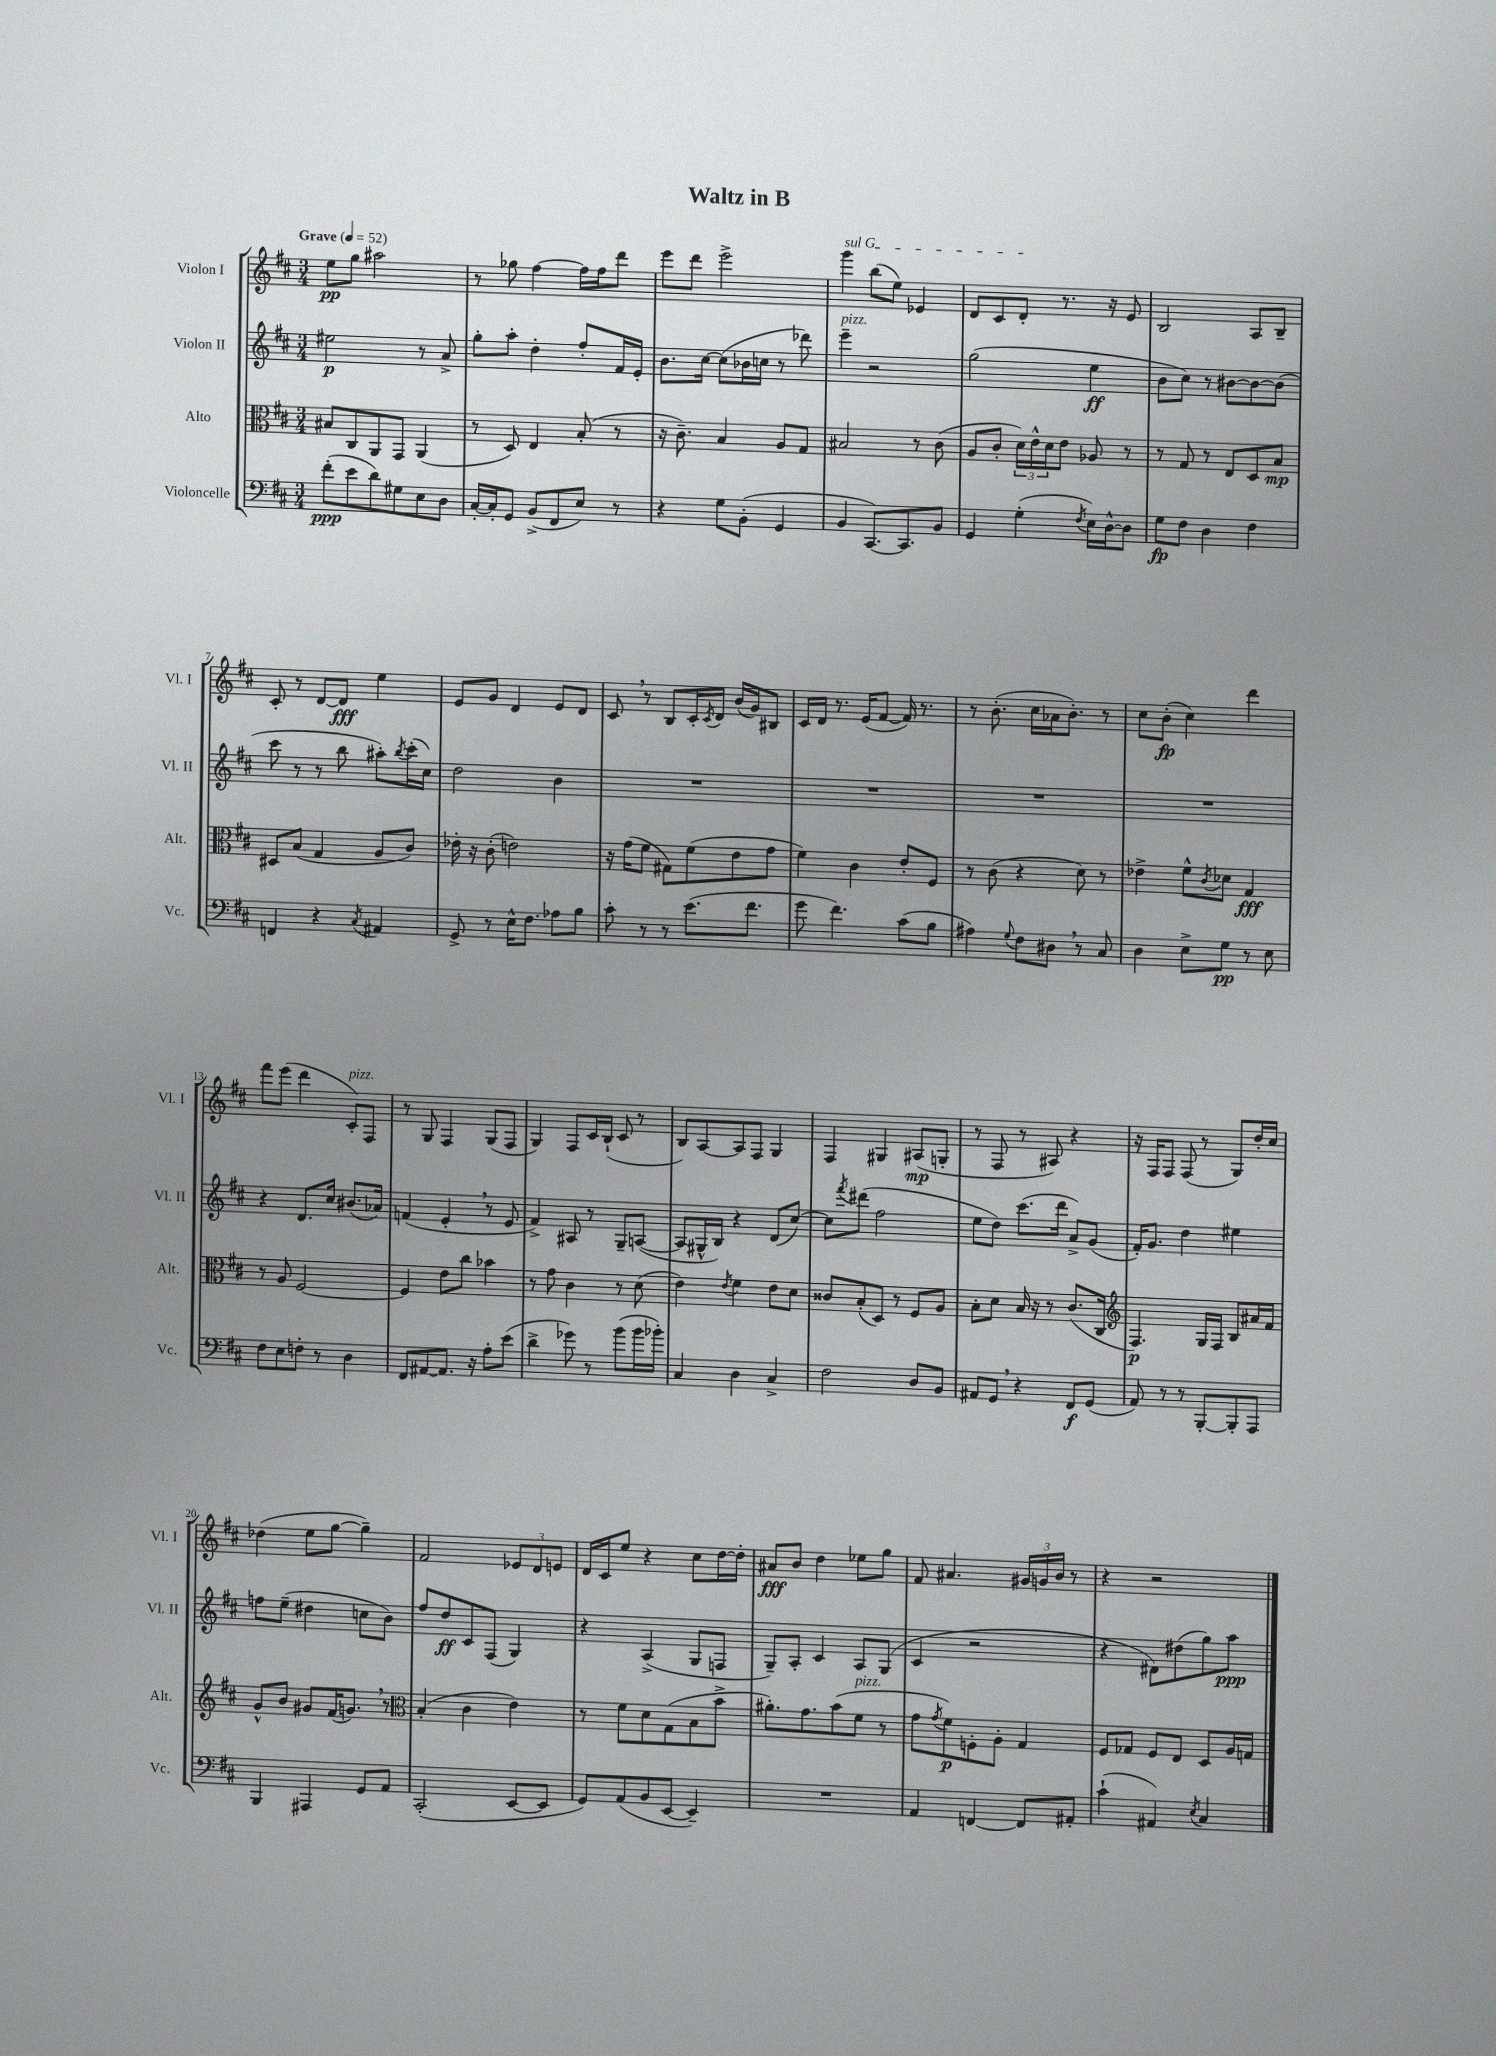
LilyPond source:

\header { title = "Waltz in B" }
<<
\new StaffGroup <<
\new Staff = "s0" \with { instrumentName = "Violon I" shortInstrumentName = "Vl. I" } {
    \clef treble \key d \major \numericTimeSignature \time 3/4 \tempo "Grave" 4 = 52
    e''8\pp g''8 ais''2 |
    r8 ges''8 fis''4~ fis''16 fis''16 d'''8 |
    e'''8 d'''8 e'''2-> |
    \once \override TextSpanner.bound-details.left.text = \markup { \italic "sul G" } g'''4\startTextSpan b''8( e''8) ees'4 |
    d'8 cis'8 d'8-.\stopTextSpan r8. r16 e'8 |
    b2 a8 b8-- |
    cis'8-. r8 d'8~ d'8\fff e''4 |
    e'8 g'8 d'4 e'8 d'8 |
    cis'8 \breathe r8 b8 cis'16-. \acciaccatura { cis'8 } d'16 b'16( g'16) bis8 |
    cis'16 d'16 r8. e'16( fis'8~ fis'16) r8. |
    r8 b'8.-.( cis''16 aes'16 b'8.-.) r8 |
    cis''8 b'8-.\fp( cis''4) d'''4 |
    fis'''8 e'''8( d'''4 cis'8-.^\markup { \italic "pizz." }) fis8 |
    r8 g8 fis4 g8( fis8 |
    g4) fis8 cis'16 b16-!( cis'8 r8 |
    b8) a8~ a8 fis8 g4 |
    fis4 gis4 ais8\mp( g8-. |
    r8 fis8 r8 ais8) r4 |
    r16 fis16 fis8 fis8( r8 g8) d''16-. cis''16 |
    des''4( e''8 g''8~ g''4--) |
    fis'2 \tuplet 3/2 { ees'8 d'8 e'8 } |
    d'16 cis'16 e''8 r4 cis''8 d''16~ d''16-. |
    ais'8\fff b'8 d''4 ees''8 g''8 |
    fis'8 ais'4. \tuplet 3/2 { gis'16 g'16 b'16 } r8 |
    r4 r2 \bar "|." |
}
\new Staff = "s1" \with { instrumentName = "Violon II" shortInstrumentName = "Vl. II" } {
    \clef treble \key d \major \numericTimeSignature \time 3/4
    eis''2\p r8 a'8-> |
    g''8-. a''8-. d''4-. fis''8-. fis'16 e'16-. |
    b'8. cis''16~ cis''8( bes'16 c''16 r8 des'''8) |
    e'''4--^\markup { \italic "pizz." } r2 |
    g''2( e''4\ff |
    b'8 cis''8) r8 bis'8~ bis'8~ bis'8( |
    cis'''8 r8 r8 b''8 ais''8-.) \acciaccatura { b''8 } cis'''16-.( cis''16) |
    d''2 b'4 |
    R2. |
    R2. |
    R2. |
    R2. |
    r4 d'8. cis''16 bis'8.( aes'16) |
    f'4( e'4-. \breathe r8 e'8 |
    fis'4->) ais8 r8 g8-- a8~( |
    a8 gis16-^ b16) r4 d'8( cis''8~) |
    cis''8 \acciaccatura { fis'''8 } dis'''8( fis''2 |
    e''8 d''8) cis'''8.( d'''16 a'8->) g'8( |
    fis'16-.) g'8. d''4 eis''4 |
    f''8 e''8--( dis''4 c''8 b'8) |
    fis''8 d''8\ff cis'8 fis8( g4) |
    r4 a4->( g8 f8 |
    g8--) a8-. cis'4 a8 g8( |
    cis'4 r2 |
    r4 dis'8) dis''8( g''8) a''8\ppp \bar "|." |
}
\new Staff = "s2" \with { instrumentName = "Alto" shortInstrumentName = "Alt." } {
    \clef alto \key d \major \numericTimeSignature \time 3/4
    bis8 cis8 a,8 g,8 a,4( |
    r8 d8) e4 b8-.( r8 |
    r16 cis'8.--) b4 a8 g8 |
    bis2 r8 cis'8( |
    a8 cis'8-. \tuplet 3/2 { d'16) e'16-^ d'16 } e'8 aes8 r8 |
    r8 g8 r8 e8 d8 b8\mp |
    dis8 b8( g4 a8 cis'8) |
    ees'16-. r16 cis'8-.( e'2) |
    r16 g'16( fis'8 gis8) fis'8( e'8 g'8 |
    fis'4) cis'4 e'8-. fis8 |
    r8 cis'8( r4 d'8) r8 |
    ees'4-> fis'8-^ \acciaccatura { cis'8 } des'8 g4\fff |
    r8 a8 fis2~ |
    fis4 e'8 cis''8 bes'4 |
    r8 g'8 cis'4 r8 d'8( |
    e'4) \acciaccatura { e'8 } fis'4 e'8 d'8 |
    cisis'8 b8-.( d8) r8 fis8 a8 |
    b8-. d'8 b16 r16 r8 cis'8.( cis16 |
    \clef treble fis4.\p) g16 fis16 b8 ais'16 fis'16 |
    g'8-^ b'8 gis'8 fis'16( g'8.) \breathe r8 |
    \clef alto b4-.( cis'4 e'4) |
    r8 fis'8 d'8 g8( b8 b'8-> |
    ais'8.-.) g'8. b'8( fis'8^\markup { \italic "pizz." } r8 |
    g'8 \acciaccatura { g'8 } fis'8\p) f8-. a8-. g4 |
    fis8 ges8 fis8 e8 d8 a16 g16 \bar "|." |
}
\new Staff = "s3" \with { instrumentName = "Violoncelle" shortInstrumentName = "Vc." } {
    \clef bass \key d \major \numericTimeSignature \time 3/4
    fis'8-.\ppp( e'8 d'8) gis8 e8 d8 |
    cis16~-. cis16-. g,8 b,8->( fis,8 e8) r8 |
    r4 g8 b,8-.( g,4 |
    b,4 cis,8.~) cis,8. b,8 |
    g,4 g4-.( \acciaccatura { fis8 } e16) d16~-^ d8 |
    g8\fp fis8 d4 fis4 |
    f,4 r4 \acciaccatura { cis8 } ais,4 |
    g,8-> r8 e16-^ fis8. aes8 b8 |
    cis'8-. r8 r8 e'8.( fis'8. |
    g'8 fis'4.) cis'8( b8 |
    ais4) \appoggiatura { g8 } fis8 dis8 \breathe r8 cis8 |
    d4 e8-> g8\pp r8 e8 |
    fis8 e8 f8-. r8 d4 |
    fis,8 ais,8~ ais,8. r16 a8-. e'8( |
    d'4-> ges'8) r8 b'8( b'16 bes'16-.) |
    cis4 d4 cis4-> |
    fis2 d8 b,8 |
    ais,8 g,8 \breathe r4 fis,8\f g,8( |
    a,8) r8 r8 b,,8~-. b,,8-. a,,8 |
    b,,4 ais,,4 g,8 a,8 |
    cis,2-.( e,8~ e,8 |
    g,8) a,8( b,8 e,8~ e,4--) |
    R2. |
    a,4 f,4~ f,8 ais,8-. |
    cis'4-!( ais,4) \acciaccatura { e8 } cis4 \bar "|." |
}
>>
>>
